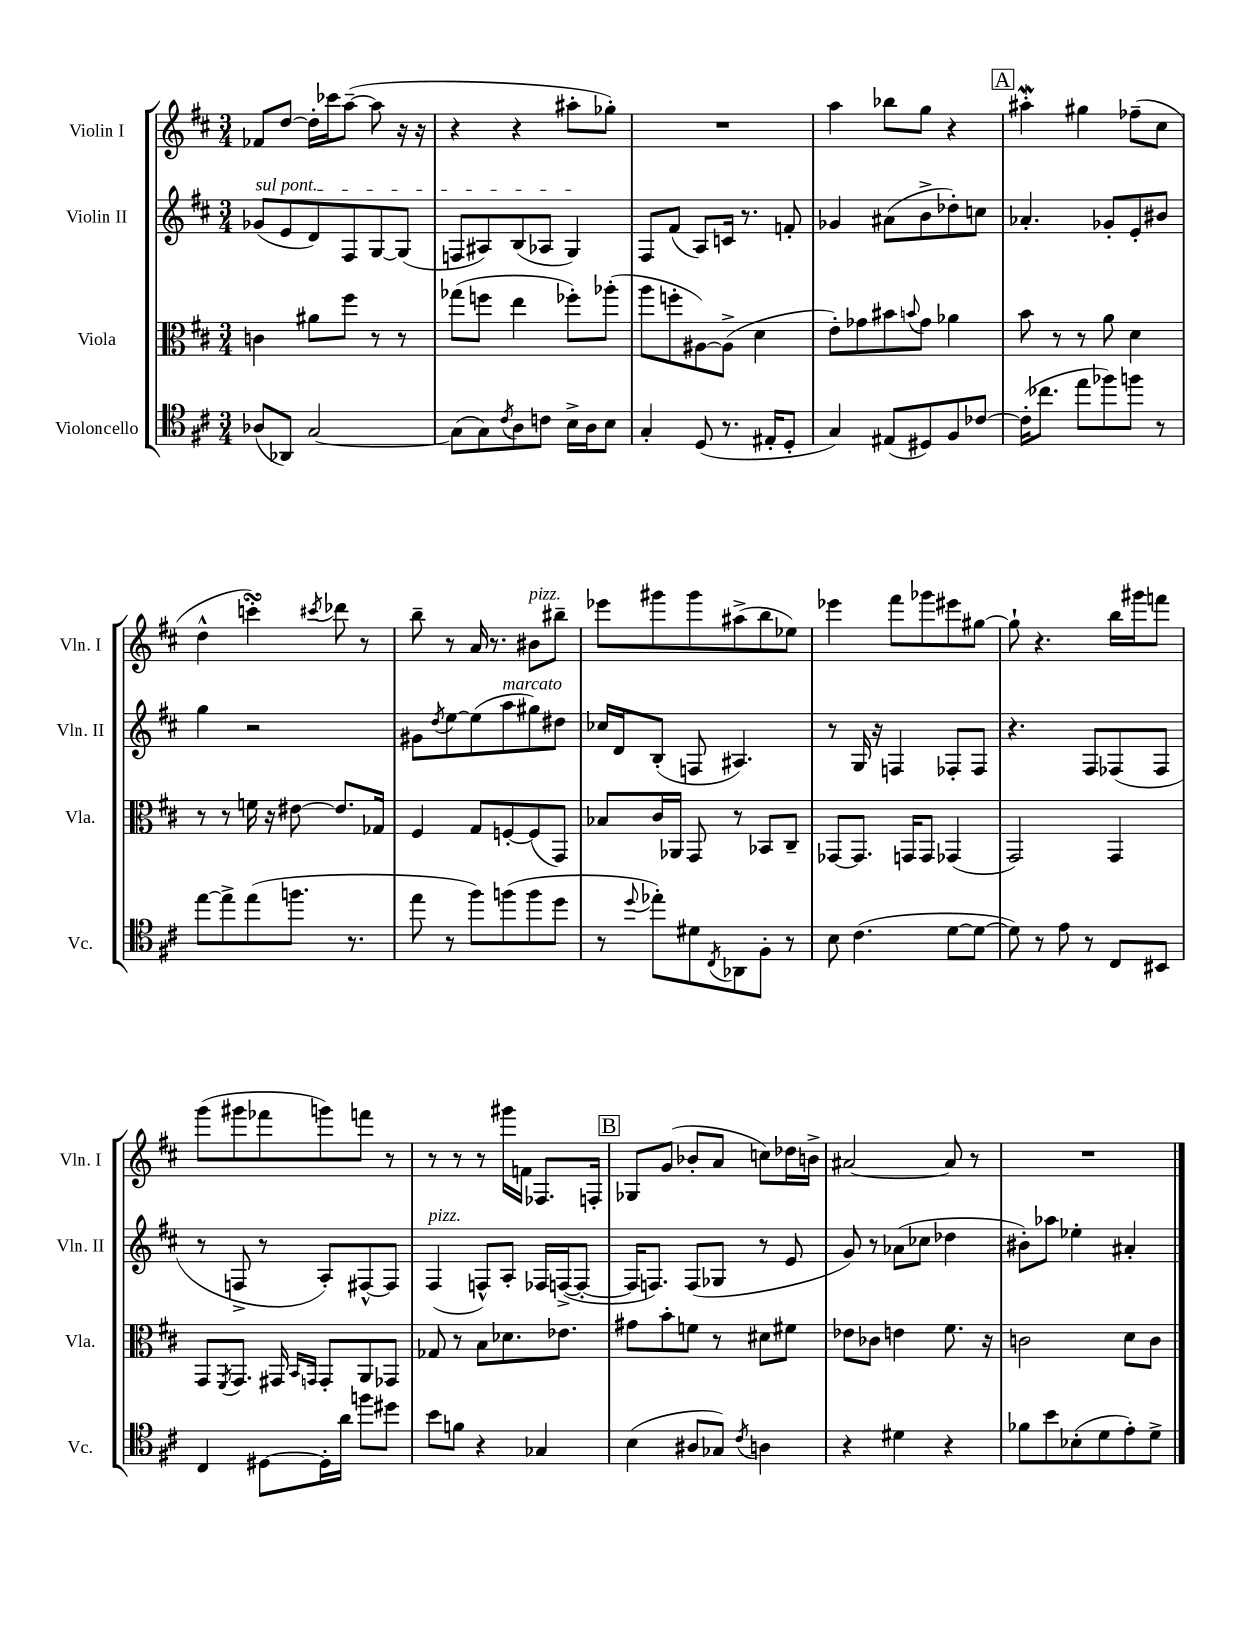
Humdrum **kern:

**kern	**kern	**kern	**kern
*staff4	*staff3	*staff2	*staff1
*clefC4	*clefC3	*clefG2	*clefG2
*k[f#c#]	*k[f#c#]	*k[f#c#]	*k[f#c#]
*M3/4	*M3/4	*M3/4	*M3/4
(8A-	4c	(8g-	8f-
8AA-)	.	8e	[8dd
[2G	8a#	8d)	16dd']
.	.	.	16ccc-
.	8ff#	8F#	([8aa~
.	8r	[8G	8aa]
.	8r	(8G]	16r
.	.	.	16r
=	=	=	=
(8G]	(8gg-	8F	4r
8G)	8ff	8A#)	.
8qc#	.	.	.
8A	4ee	(8B	4r
8c	.	8A-	.
16B^	8ff-')	4G)	8aa#'
16A	.	.	.
8B	(8aa-'	.	8gg-')
=	=	=	=
4G'	8aa	8F#	2.r
.	8ff'	(8f#	.
(8D	[8A#)	8A)	.
8.r	(8A#^]	16c	.
.	.	8.r	.
.	4d	.	.
16E#'	.	.	.
8D'	.	8f'	.
=	=	=	=
4G)	8e')	4g-	4aa
.	8g-	.	.
(8E#	8b#	(8a#	8bb-
.	8qqb	.	.
8D#)	8g-	8b^	8gg
8F#	4a-	8dd-')	4r
[8c-	.	8cc	.
=	=	=	=
(16c-']	8b	4.a-'	4aa#'
8.cc-	.	.	.
.	8r	.	.
8ee	8r	.	4gg#
8ff-)	8a	8g-'	.
8ff	4d	8e'	(8ff-~
8r	.	8b#	8cc#
=	=	=	=
[8ee	8r	4gg	4dd^^
8ee^]	8r	.	.
(8ee	16f	2r	4ccc')
.	16r	.	.
8.ff	[8e#	.	.
.	.	.	8qccc#
.	8.e#]	.	8ddd-
8.r	.	.	.
.	.	.	8r
.	16G-	.	.
=	=	=	=
8ee	4F#	8g#	8bb~
.	.	8qdd	.
8r	.	[8ee	8r
8ff#)	8G	(8ee]	16a
.	.	.	8.r
(8ff	[8F'	8aa	.
8ff	(8F]	8gg#)	8b#
8dd	8GG)	8dd#	8bb#~
=	=	=	=
8r	8B-	16cc-	8eee-
.	.	16d	.
8qqdd	.	.	.
8ee-')	16c#	(8B'	8ggg#
.	16AA-	.	.
8d#	8GG	8F	8ggg#
8qC#	.	.	.
8AA-	8r	4.A#)	(8aa#^
8F#'	8BB-	.	8bb
8r	8C#~	.	8ee-)
=	=	=	=
8B	[8GG-	8r	4eee-
(4.c#	8.GG-]	16G	.
.	.	16r	.
.	.	4F	8fff#
.	16GG	.	.
.	8GG	.	8ggg-
[8d	(4GG-	8F-'	8eee#
8d_	.	8F-	[8gg#
=	=	=	=
8d])	2GG)	4.r	8gg#`]
8r	.	.	4.r
8e	.	.	.
8r	.	8F#	.
8C#	4GG	(8F-	16bb
.	.	.	16ggg#
8BB#	.	8F-	8fff
=	=	=	=
4C#	8GG	8r	(8ggg
.	8qFF#	.	.
.	8.GG	8F^	8ggg#
[8D#	.	8r	8fff-
.	16GG#	.	.
.	16qqBB	.	.
.	16qqGG	.	.
16D#']	8GG'	8A')	8ggg)
16a	.	.	.
8ff	8AA	[8F#^^	8fff
8dd#	8GG-	8F#]	8r
=	=	=	=
8b	8G-	(4F#	8r
8f	8r	.	8r
4r	8B	8F^^)	8r
.	8.d-	8A'	16ggg#
.	.	.	16f
4G-	.	16F-	8.F-
.	8.e-	([16F^	.
.	.	8F'_	.
.	.	.	16F'
=	=	=	=
(4B	8g#	16F]	8G-
.	.	8.F)	.
.	8b'	.	(8g
8A#	8f	(8F	8b-'
8G-)	8r	8G-	8a
8qc#	.	.	.
4A	8d#	8r	8cc)
.	8f#	8e	16dd-
.	.	.	16b^
=	=	=	=
4r	8e-	8g)	[2a#
.	8c-	8r	.
4d#	4e	(8a-	.
.	.	8cc-	.
4r	8.f#	4dd-	8a#]
.	.	.	8r
.	16r	.	.
=	=	=	=
8f-	2c	8b#')	2.r
8b	.	8aa-	.
(8B-'	.	4ee-'	.
8d	.	.	.
8e')	8d	4a#'	.
8d^	8c	.	.
==	==	==	==
*-	*-	*-	*-
